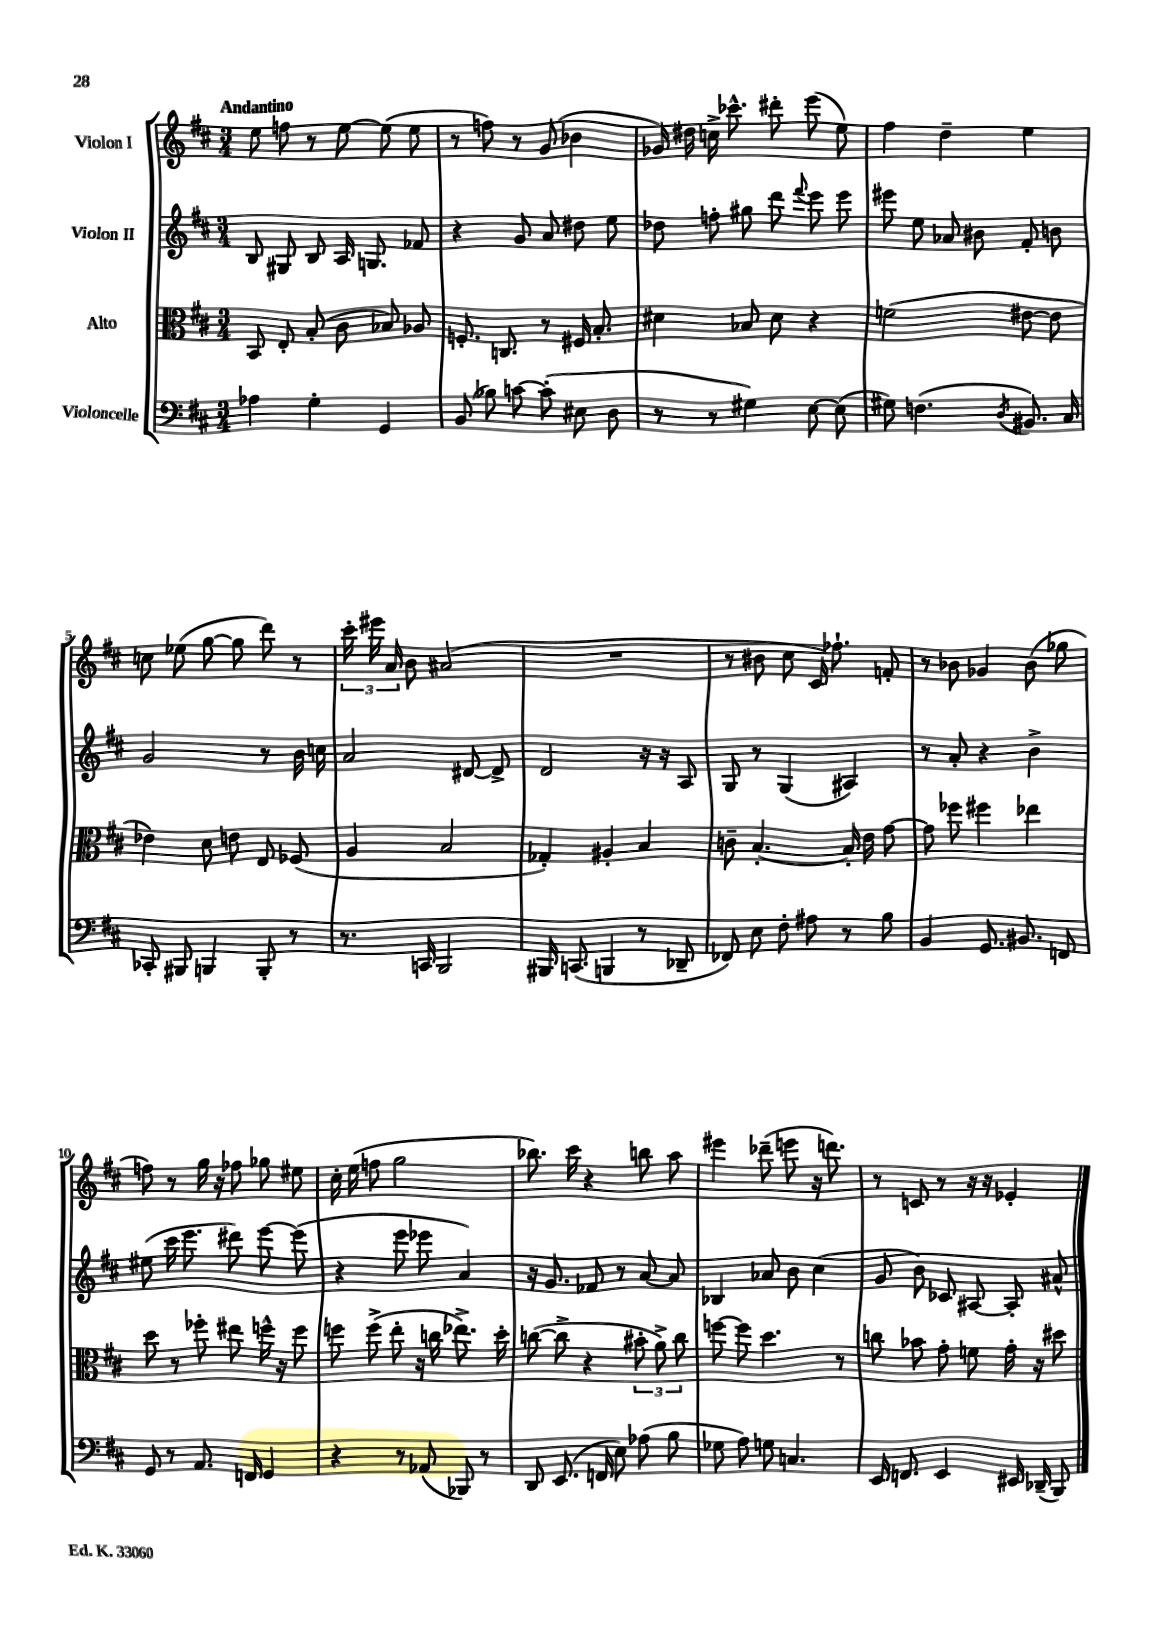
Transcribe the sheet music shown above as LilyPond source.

<<
\new StaffGroup <<
\new Staff = "s0" \with { instrumentName = "Violon I" } {
    \clef treble \key d \major \numericTimeSignature \time 3/4 \tempo "Andantino"
    \autoBeamOff e''8 f''8 r8 e''8~ e''8( e''8 |
    r8 f''8) r8 g'8( bes'4 |
    ges'16) dis''16 c''16-> ces'''8.-^ dis'''8-. e'''8( e''8) |
    fis''4 d''4-- e''4 |
    c''8 ees''8( g''8~ g''8 d'''8) r8 |
    \tuplet 3/2 { cis'''16-. eis'''16 a'16 } b'8 ais'2( |
    R2. |
    r8 bis'8 cis''8 cis'16) fes''8.-! f'8-. |
    r8 bes'8 ges'4 bes'8( ges''8 |
    f''8) r8 g''16 r16 fes''8 ges''8 eis''8 |
    cis''16-. e''16( f''8 g''2 |
    bes''8.) cis'''16 r4 b''8 a''8 |
    eis'''4 des'''8--( e'''8 r16 d'''8.) |
    r8 c'8 r8 r16 r16 ees'4-. \bar "|." |
}
\new Staff = "s1" \with { instrumentName = "Violon II" } {
    \clef treble \key d \major \numericTimeSignature \time 3/4
    \autoBeamOff b8 gis8 b8 a16 g8. fes'8 |
    r4 g'8 a'8 dis''8 e''8 |
    des''8 f''8-. gis''8 d'''8 \appoggiatura { fis'''8 } e'''8 e'''8 |
    eis'''8 e''8 aes'8 bis'8 fis'8-. b'8 |
    g'2 r8 b'16 c''16 |
    a'2 dis'8~ dis'8-> |
    d'2 r16 r16 a8 |
    g8 r8 g4( ais4) |
    r8 a'8-. r4 b'4-> |
    eis''8( cis'''16 e'''8. dis'''8) e'''8~ e'''8( |
    r4 e'''8 ees'''8 a'4) |
    r16 g'8. fes'8 r8 a'8~ a'8 |
    bes4 aes'8 b'8 cis''4( |
    g'8 b'8) ces'8 ais8~ ais8-. ais'8-^ \bar "|." |
}
\new Staff = "s2" \with { instrumentName = "Alto" } {
    \clef alto \key d \major \numericTimeSignature \time 3/4
    \autoBeamOff b,8 e8-. b8-.( cis'8 bes8) aes8 |
    f8.-. c8. r8 fis16 b8.-. |
    dis'4 bes8 dis'8 r4 |
    f'2( eis'8~ eis'8 |
    ees'4) d'8 e'8 e8 fes8( |
    a4 b2 |
    ges4-.) ais4-. b4 |
    c'8-- b4.~-. b16-. e'16 g'8~ |
    g'8 fes''8 fis''4 ees''4 |
    d''8 r8 fes''8-. eis''8 f''16-^ r16 f''8 |
    f''8 f''8->( e''8-. r16 c''16 ees''8.->) d''16-. |
    c''8~( c''8-> r4 \tuplet 3/2 { bis'8-. a'8->) c''8 } |
    f''8~ f''8 d''4. r8 |
    c''8 bes'8 g'8-. f'8 g'16-. r16 dis''8 \bar "|." |
}
\new Staff = "s3" \with { instrumentName = "Violoncelle" } {
    \clef bass \key d \major \numericTimeSignature \time 3/4
    \autoBeamOff aes4 g4-. g,4 |
    b,8( bes8) c'8~ c'8-.( eis8 d8 |
    r8 r8 gis4) e8~ e8( |
    gis8) f4.( \acciaccatura { d8 } bis,8.) cis16 |
    ces,8-. bis,,8 b,,4 b,,8-. r8 |
    r8. c,16 b,,2 |
    bis,,16 c,8.( b,,4 r8 des,8-- |
    fes,8) e8 fis8-. ais8 r8 b8 |
    b,4 g,8. bis,8. f,8 |
    g,8 r8 a,8. f,16 g,4 |
    r4 r8 aes,8( bes,,8) r8 |
    d,8 e,8.( f,16 e8) aes8( b8 |
    ges8 a8) g8 c4. |
    e,16 f,8. e,4 eis,16 des,16--( b,,8) \bar "|." |
}
>>
>>
